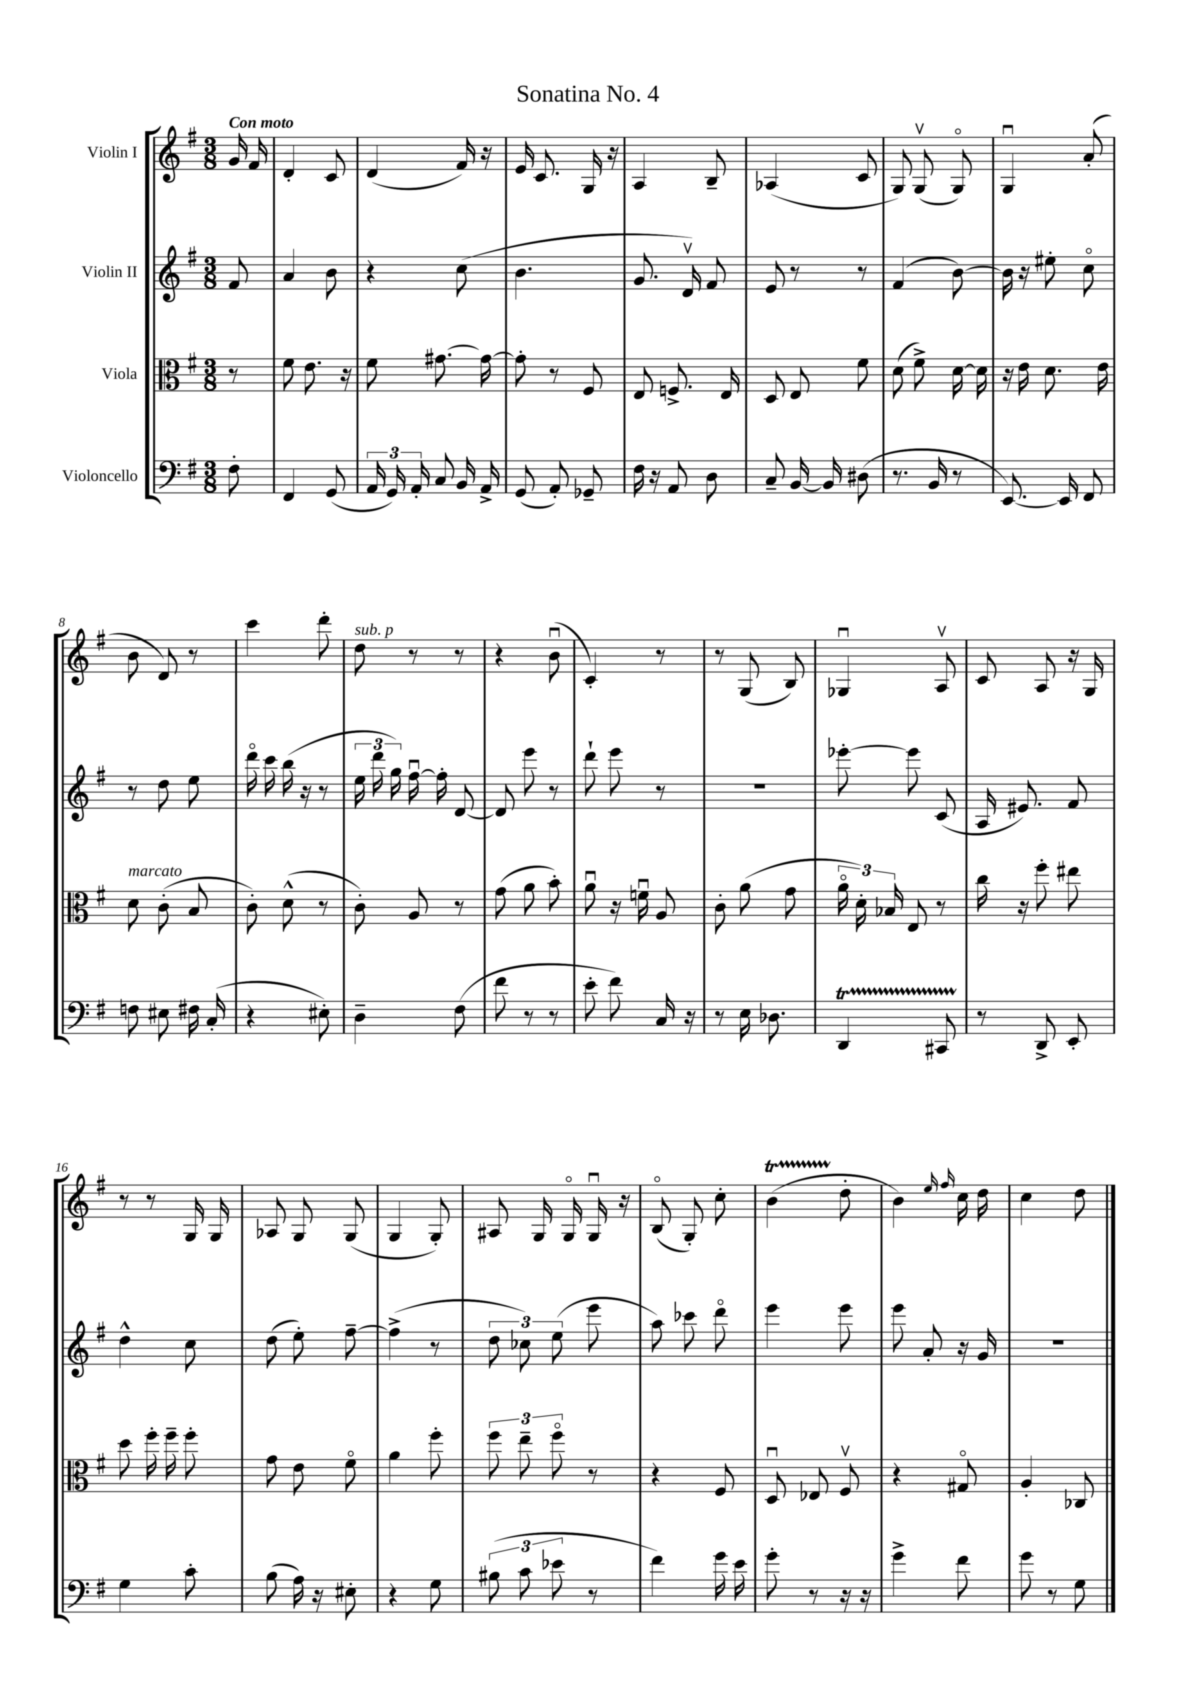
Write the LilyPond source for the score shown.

\header { title = "Sonatina No. 4" }
<<
\new StaffGroup <<
\new Staff = "s0" \with { instrumentName = "Violin I" } {
    \clef treble \key g \major \numericTimeSignature \time 3/8 \partial 8 \tempo "Con moto"
    \autoBeamOff g'16 fis'16 |
    d'4-. c'8 |
    d'4( fis'16) r16 |
    e'16 c'8. g16 r16 |
    a4 b8-- |
    aes4( c'8 |
    g8) g8\upbow( g8\flageolet) |
    g4\downbow a'8-.( |
    b'8 d'8) r8 |
    c'''4 d'''8-. |
    d''8^\markup { \italic "sub. p" } r8 r8 |
    r4 b'8\downbow( |
    c'4-.) r8 |
    r8 g8( b8) |
    ges4\downbow a8\upbow |
    c'8 a8 r16 g16 |
    r8 r8 g16 g16 |
    aes8 g8 g8( |
    g4 g8-.) |
    ais8 g16 g16\flageolet g16\downbow r16 |
    b8\flageolet( g8-.) c''8-. |
    b'4\startTrillSpan( d''8-.\stopTrillSpan |
    b'4) \grace { e''16 fis''16 } c''16 d''16 |
    c''4 d''8 \bar "|." |
}
\new Staff = "s1" \with { instrumentName = "Violin II" } {
    \clef treble \key g \major \numericTimeSignature \time 3/8 \partial 8
    \autoBeamOff fis'8 |
    a'4 b'8 |
    r4 c''8( |
    b'4. |
    g'8. d'16\upbow) fis'8 |
    e'8 r8 r8 |
    fis'4( b'8~) |
    b'16 r16 eis''8-. c''8\flageolet |
    r8 d''8 e''8 |
    d'''16\flageolet c'''16 b''16( r16 r8 |
    \tuplet 3/2 { e''16 d'''16 g''16) } fis''16~\downbow fis''16-. d'8~ |
    d'8 e'''8 r8 |
    d'''8-! e'''8 r8 |
    R4. |
    ees'''8~-. ees'''8 c'8( |
    a16 eis'8.) fis'8 |
    d''4-^ c''8 |
    d''8( e''8-.) fis''8~-- |
    fis''4->( r8 |
    \tuplet 3/2 { d''8 ces''8) e''8( } e'''8 |
    a''8) ces'''8 d'''8\flageolet |
    e'''4 e'''8 |
    e'''8 a'8-. r16 g'16 |
    R4. \bar "|." |
}
\new Staff = "s2" \with { instrumentName = "Viola" } {
    \clef alto \key g \major \numericTimeSignature \time 3/8 \partial 8
    \autoBeamOff r8 |
    fis'8 e'8. r16 |
    fis'8 gis'8.~ gis'16~ |
    gis'8-. r8 fis8 |
    e8 f8.-> e16 |
    d8 e8 fis'8 |
    d'8( fis'8->) d'16~ d'16 |
    r16 e'16 d'8. e'16 |
    d'8^\markup { \italic "marcato" } c'8-.( b8 |
    c'8-.) d'8-^( r8 |
    c'8-.) a8 r8 |
    g'8( a'8 b'8-.) |
    a'8\downbow r16 f'16\downbow a8 |
    c'8-. a'8( g'8 |
    \tuplet 3/2 { a'16\flageolet d'16-.) bes16 } e8 r8 |
    c''16 r16 fis''8-. eis''8 |
    d''8 fis''16-. fis''16-- fis''8-. |
    g'8 e'8 fis'8\flageolet |
    a'4 fis''8-. |
    \tuplet 3/2 { fis''8 e''8-- fis''8\flageolet } r8 |
    r4 fis8 |
    d8\downbow ees8 fis8\upbow |
    r4 gis8\flageolet |
    a4-. ces8 \bar "|." |
}
\new Staff = "s3" \with { instrumentName = "Violoncello" } {
    \clef bass \key g \major \numericTimeSignature \time 3/8 \partial 8
    \autoBeamOff fis8-. |
    fis,4 g,8( |
    \tuplet 3/2 { a,16 g,16) a,16-. } c8 b,16 a,16-> |
    g,8( a,8-.) ges,8-- |
    fis16 r16 a,8 d8 |
    c8-- b,16~ b,16 dis8( |
    r8. b,16 r8 |
    e,8.~) e,16 fis,8 |
    f8 eis8 fis16 c16-.( |
    r4 eis8-.) |
    d4-- fis8( |
    fis'8 r8 r8 |
    e'8-. fis'8) c16 r16 |
    r8 e16 des8. |
    d,4\startTrillSpan cis,8 |
    r8\stopTrillSpan d,8-> e,8-. |
    g4 c'8-. |
    b8( a16) r16 eis8-. |
    r4 g8 |
    \tuplet 3/2 { bis8( c'8 ees'8 } r8 |
    fis'4) g'16 e'16 |
    g'8-. r8 r16 r16 |
    g'4-> fis'8 |
    g'8 r8 g8 \bar "|." |
}
>>
>>
